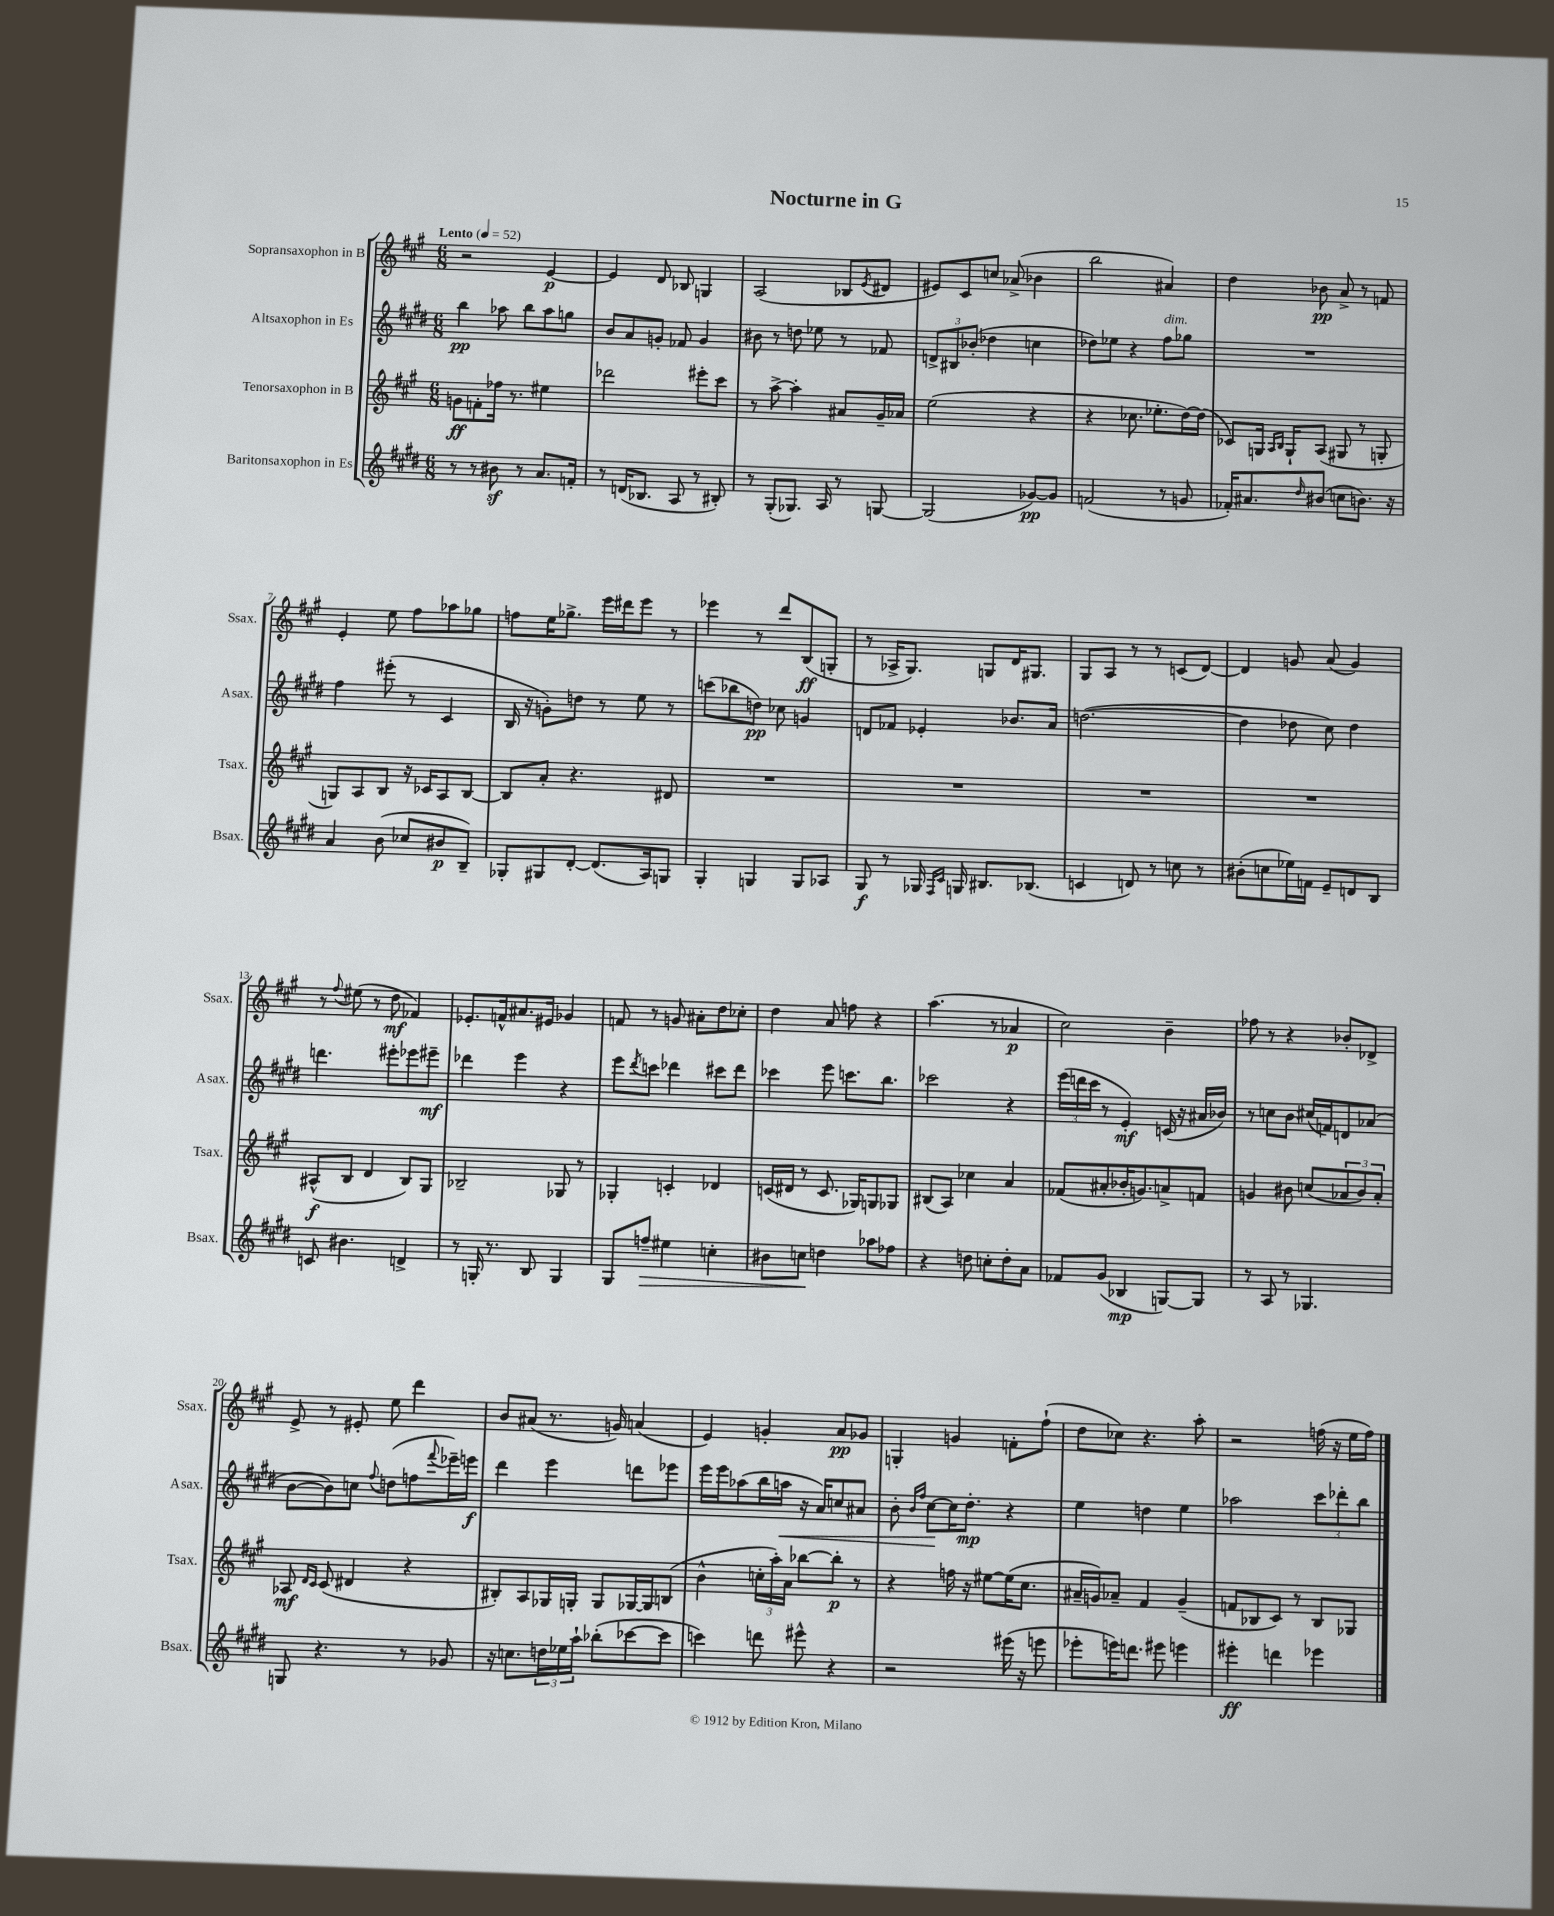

**kern	**kern	**kern	**kern
*staff4	*staff3	*staff2	*staff1
*clefG2	*clefG2	*clefG2	*clefG2
*k[f#c#g#d#]	*k[f#c#g#]	*k[f#c#g#d#]	*k[f#c#g#]
*M6/8	*M6/8	*M6/8	*M6/8
*MM52	*MM52	*MM52	*MM52
8r	8g	4bb	2r
8r	8f'	.	.
8b#	16ff-	8aa-	.
.	8.r	.	.
8r	.	8bb	.
8.a	4ee#	8aa-	[4e
.	.	8gg	.
16f'	.	.	.
=	=	=	=
8r	2ddd-	8b	4e]
(16d	.	8a	.
8.B-	.	.	.
.	.	8g'	8d
8A	.	8f-	8B-
8r	8eee#'	4g	4G
8B#')	8ccc#	.	.
=	=	=	=
8r	8r	8b#	(2A
(8G#'	[8aa^	8r	.
8.G-)	4aa']	8dd	.
.	.	8ee-	.
16A	.	.	.
8r	8a#	8r	8B-
.	.	.	8qe
[8G	16g#~	8f-	8d#
.	16a-	.	.
=	=	=	=
(2G]	(2ee	12d^	8e#)
.	.	12B#	.
.	.	.	8c#
.	.	(12b-'	.
.	.	4dd-	8cc
.	.	.	(8a-^
[8g-)	4r	4cc	4b-
8g-]	.	.	.
=	=	=	=
(2f	4r	8dd-)	2bb
.	.	8ee-	.
.	8.cc-	4r	.
.	8.ee-'	.	.
8r	.	8ff#	4a#)
8g	[16dd)	8gg-	.
.	(16dd]	.	.
=	=	=	=
16f-')	8c-)	2.r	4dd
8.a#	.	.	.
.	16G	.	.
.	16qqA	.	.
.	16qqB	.	.
.	16G`	.	.
16qqdd#	.	.	.
(8b#	(8A	.	8b-
8cc	8G#	.	8a^
8.b)	8r	.	8r
.	8G'	.	8f
16r	.	.	.
=	=	=	=
4a	8G)	4ff#	4e'
.	8A	.	.
(8b	8B	(8eee#'	8ee
8cc-	16r	8r	8ff#
.	16c-	.	.
8b#	8A	4c#	8aa-
8B~)	[8B	.	8gg-
=	=	=	=
8G-'	8B]	16B	8ff
.	.	16r	.
8G#	8a'	8g')	16ee
.	.	.	8.gg-^
[8d#'	4.r	8dd	.
(8.d#]	.	8r	16eee
.	.	.	16ddd#
.	.	8ee	8eee
16A)	.	.	.
8G	8d#	8r	8r
=	=	=	=
4G#'	2.r	(8ccc	4eee-
.	.	8bb-	.
4G	.	8dd)	8r
.	.	8cc-	8ddd
8G	.	4g	(8B
8A-	.	.	8G'
=	=	=	=
8G#	2.r	8d	8r
8r	.	8f-	16A-^
.	.	.	8.G#)
16G-	.	4e-'	.
16qqF#	.	.	.
16qqc#	.	.	.
16G	.	.	.
8.B#	.	.	8G
.	.	8.b-	16d
(8.B-	.	.	8.G#
.	.	16a	.
=	=	=	=
4c	2.r	([2.dd	8G#
.	.	.	8A
8d)	.	.	8r
8r	.	.	8r
8cc	.	.	(8c
8r	.	.	[8d)
=	=	=	=
(8b#'	2.r	4dd]	4d]
8cc	.	.	.
16ee-)	.	8dd-	8g
16f	.	.	.
8e~	.	8cc#)	(8a
8d	.	4dd-	4g)
8B	.	.	.
=	=	=	=
8c	(8A#^^	4.ddd	8r
.	.	.	8qqff#
4.b#	8B	.	(8ee#
.	4d	.	8r
.	.	8eee#'	8dd
4d^	8B)	8eee-	4f-)
.	8G#	8eee#~	.
=	=	=	=
8r	2B-~	4ddd-	8.e-'
16G'	.	.	.
8.r	.	.	16f^^
.	.	4eee	8.a#
8B	.	.	.
.	.	.	16e#
4G	8G-	4r	4g-
.	8r	.	.
=	=	=	=
8G#	4G-'	8eee	8f
.	.	8qddd#	.
8ff~	.	8ccc	8r
4ee#	4c'	4ddd-	8g
.	.	.	8a#'
4cc'	4d-	8ccc#	8dd
.	.	8ddd-	8cc-'
=	=	=	=
8b#	(16c	4ccc-	4dd
.	16d#	.	.
8cc	8r	.	.
4dd	8.c	8eee	8a
.	.	8.ccc	8ff
.	16G-)	.	.
8aa-	8G	.	4r
.	.	8.bb	.
8ff-	8G-	.	.
=	=	=	=
4r	(8B#	2ccc-	(4.aa
.	8A)	.	.
8dd	4cc-	.	.
8cc'	.	.	8r
8dd'	4a	4r	4a-
8a	.	.	.
=	=	=	=
8f-	(8f-	(24eee	2cc#)
.	.	24ddd	.
.	.	24ccc#	.
(8g#	8a#'	8r	.
4B-	16b-'	4e')	.
.	8.g)	.	.
[8G)	8a^	(16c	4b~
.	.	16r	.
8G]	8f	16a#	.
.	.	16b-)	.
=	=	=	=
8r	4g	8r	8ff-
8A	.	8cc	8r
8r	8b#	8b	4r
4.G-	(8cc	(16cc#	.
.	.	16f)	.
.	12a-	8d	8b-'
.	12b#)	.	.
.	.	(8a-	8d-^
.	12a-'	.	.
=	=	=	=
8G	8A-	[8b	8e^
.	16qqd	.	.
.	16qqc#	.	.
4.r	(8c#	8b])	8r
.	4d#	8cc	8e#'
.	.	8qqff#	.
.	.	(8dd	8ee
8r	4r	8ff	4ddd
.	.	8qqfff#	.
8g-	.	16eee-~)	.
.	.	16eee	.
=	=	=	=
16r	8B#')	4ddd#	8b
8.cc	.	.	.
.	8A	.	(8a#
24dd	16G-	4eee	8.r
24ee-	.	.	.
.	16G'	.	.
24aa`	.	.	.
(8bb-'	8G	.	.
.	.	.	16g)
[8ccc-	[16G-	8ddd	(4a
.	16G-]	.	.
8ccc-]	(8B	8eee-	.
=	=	=	=
4ccc)	4b^^	16eee	4e)
.	.	16eee	.
.	.	(8aa-	.
8ddd	24cc'	16bb	4g'
.	24aa')	.	.
.	.	16aa	.
.	24a	.	.
8eee#^^	[8bb-	16r	.
.	.	16a)	.
4r	8bb-']	8cc	8a
.	8r	8a#	8g-
=	=	=	=
2r	4r	8b'	4G'
.	.	16qqb	.
.	.	16qqff#	.
.	.	[8cc#	.
.	16ff	16cc#]	4g
.	16r	8.dd#'	.
.	[8ee#	.	.
(16eee#	(16ee#]	4r	8f'
16r	8.cc#	.	.
8eee	.	.	(8ff#`
=	=	=	=
8eee-'	16a#~	4ee	8dd
.	16g)	.	.
16eee)	8a-~	.	8cc-)
8.ddd	.	.	.
.	4f#	4dd	4.r
8eee#	.	.	.
4eee	(4g~	4ee	.
.	.	.	8aa'
=	=	=	=
4eee#'	8f	2aa-	2r
.	8B-	.	.
4ddd	8c#)	.	.
.	8r	.	.
4eee-	8B-	12ccc#	(16ff
.	.	.	16r
.	.	12ddd-'	.
.	8G-	.	16ee
.	.	12bb	.
.	.	.	16ff)
==	==	==	==
*-	*-	*-	*-
